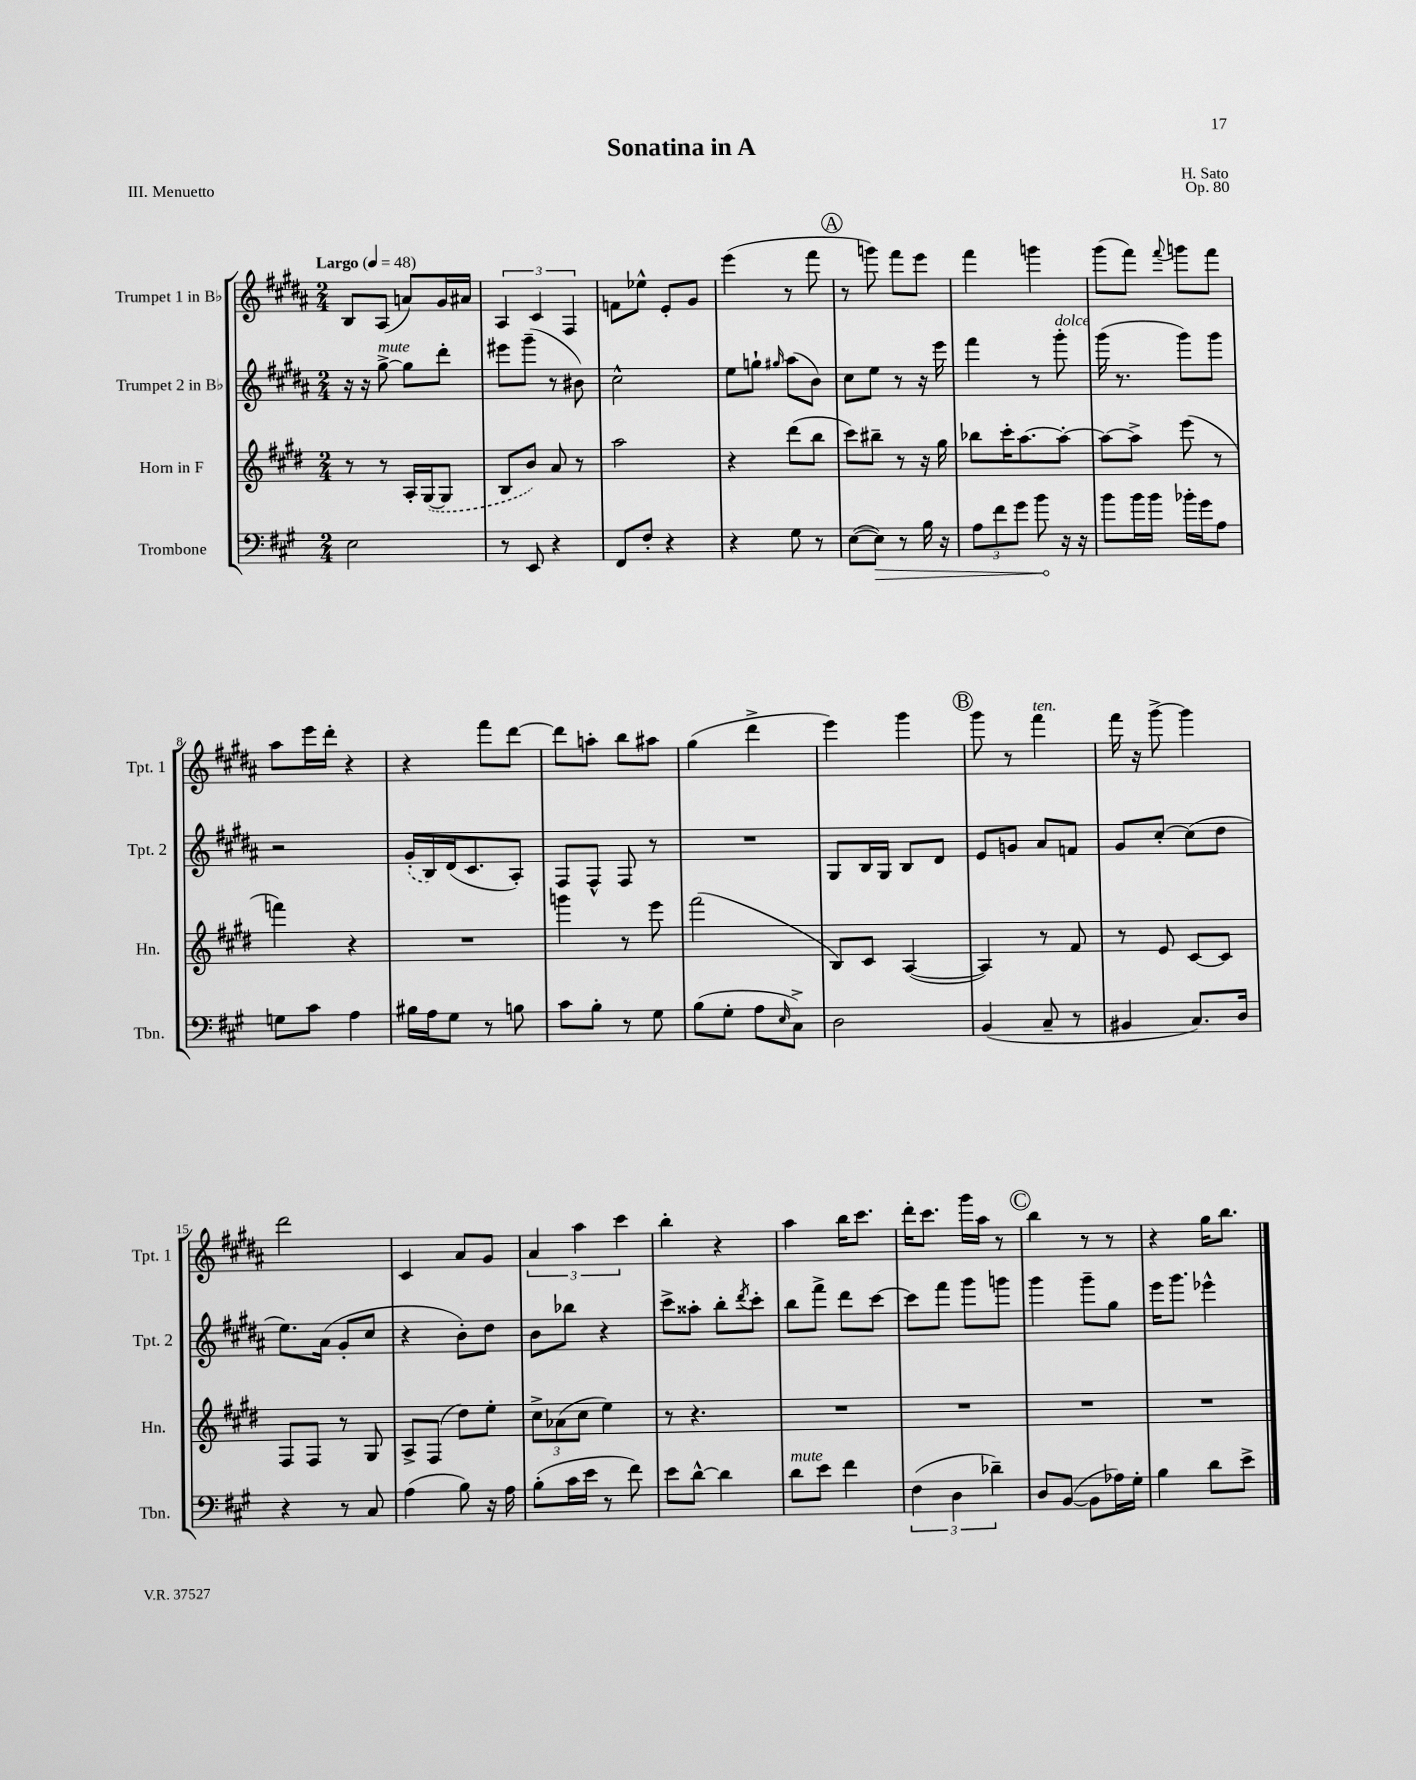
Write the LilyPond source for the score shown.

\header { title = "Sonatina in A" composer = "H. Sato" opus = "Op. 80" piece = "III. Menuetto" }
<<
\new StaffGroup <<
\new Staff = "s0" \with { instrumentName = "Trumpet 1 in Bb" shortInstrumentName = "Tpt. 1" } {
    \clef treble \key b \major \numericTimeSignature \time 2/4 \tempo "Largo" 4 = 48
    b8 ais8( a'8) gis'16 ais'16 |
    \tuplet 3/2 { ais4 cis'4 fis4 } |
    f'8 ees''8-^ e'8-. gis'8 |
    e'''4( r8 fis'''8 |
    \mark \markup { \circle "A" } r8 g'''8) fis'''8 e'''8 |
    fis'''4 g'''4 |
    gis'''8( fis'''8) \appoggiatura { fis'''8 } g'''8 fis'''8 |
    ais''8 e'''16 dis'''16-. r4 |
    r4 fis'''8 dis'''8~ |
    dis'''8 a''8-. b''8 ais''8 |
    gis''4( dis'''4-> |
    e'''4) gis'''4 |
    \mark \markup { \circle "B" } gis'''8 r8 fis'''4^\markup { \italic "ten." } |
    fis'''16 r16 gis'''8~-> gis'''4 |
    dis'''2 |
    cis'4 ais'8 gis'8 |
    \tuplet 3/2 { ais'4 ais''4 cis'''4 } |
    b''4-. r4 |
    ais''4 b''16 cis'''8. |
    dis'''16-. cis'''8. gis'''16 ais''16 r8 |
    \mark \markup { \circle "C" } b''4 r8 r8 |
    r4 gis''16 b''8. \bar "|." |
}
\new Staff = "s1" \with { instrumentName = "Trumpet 2 in Bb" shortInstrumentName = "Tpt. 2" } {
    \clef treble \key b \major \numericTimeSignature \time 2/4
    r16 r16 gis''8~->^\markup { \italic "mute" } gis''8 dis'''8-. |
    eis'''8 gis'''8--( r8 bis'8) |
    cis''2-^ |
    e''8 g''8-! \grace { gis''16 } ais''8( b'8) |
    \mark \markup { \circle "A" } cis''8 e''8 r8 r16 e'''16 |
    fis'''4 r8 gis'''8-.^\markup { \italic "dolce" } |
    gis'''16( r8. gis'''8) gis'''8 |
    r2 |
    \once \slurDashed gis'16-.( b16) dis'16( cis'8. ais8-.) |
    fis8 fis8-^ fis8 r8 |
    R2 |
    gis8 b16 gis16 b8 dis'8 |
    \mark \markup { \circle "B" } e'8 g'8 ais'8 f'8 |
    gis'8 cis''8~-. cis''8( dis''8 |
    e''8.) ais'16( gis'8-. cis''8 |
    r4 b'8-.) dis''8 |
    b'8 bes''8 r4 |
    cis'''8-> aisis''8-. b''8-. \acciaccatura { dis'''8 } cis'''8-. |
    b''8 fis'''8-> dis'''8 cis'''8~ |
    cis'''8 fis'''8 gis'''8 g'''8 |
    \mark \markup { \circle "C" } gis'''4 gis'''8-- gis''8 |
    e'''16 gis'''8. ees'''4-^ \bar "|." |
}
\new Staff = "s2" \with { instrumentName = "Horn in F" shortInstrumentName = "Hn." } {
    \clef treble \key e \major \numericTimeSignature \time 2/4
    r8 r8 a16-. \once \slurDashed gis16~( gis8 |
    b8 b'8) a'8 r8 |
    a''2 |
    r4 dis'''8( b''8 |
    \mark \markup { \circle "A" } cis'''8) bis''8-- r8 r16 gis''16 |
    bes''8 cis'''16-. a''8.~ a''8~-. |
    a''8~ a''8-> e'''8( r8 |
    f'''4) r4 |
    R2 |
    g'''4 r8 e'''8 |
    fis'''2( |
    b8) cis'8 a4~( |
    \mark \markup { \circle "B" } a4) r8 fis'8 |
    r8 e'8 cis'8~ cis'8 |
    fis8 fis8 r8 gis8 |
    a8-> fis8( dis''8) e''8-. |
    \tuplet 3/2 { cis''8-> aes'8( cis''8 } e''4) |
    r8 r4. |
    R2 |
    R2 |
    \mark \markup { \circle "C" } R2 |
    R2 \bar "|." |
}
\new Staff = "s3" \with { instrumentName = "Trombone" shortInstrumentName = "Tbn." } {
    \clef bass \key a \major \numericTimeSignature \time 2/4
    e2 |
    r8 e,8 r4 |
    fis,8 fis8-. r4 |
    r4 gis8 r8 |
    \mark \markup { \circle "A" } e8~( \once \override Hairpin.circled-tip = ##t e8\>) r8 b16 r16 |
    \tuplet 3/2 { a8 fis'8 gis'8 } b'8\! r16 r16 |
    b'8 b'16 b'16 bes'16-. gis'16 a8 |
    g8 cis'8 a4 |
    bis16 a16 gis8 r8 b8 |
    cis'8 b8-. r8 gis8 |
    b8( gis8-. a8 \grace { e16 } cis8->) |
    d2 |
    \mark \markup { \circle "B" } b,4( cis8-- r8 |
    bis,4 cis8.) d16 |
    r4 r8 cis8 |
    a4( b8) r16 a16 |
    b8-.( cis'16 e'16 r8 fis'8) |
    e'8 d'8~-^ d'4 |
    d'8^\markup { \italic "mute" } e'8 fis'4 |
    \tuplet 3/2 { fis4( d4 des'4--) } |
    \mark \markup { \circle "C" } d8 b,8~( b,8 aes16) gis16-. |
    b4 d'8 e'8-> \bar "|." |
}
>>
>>
